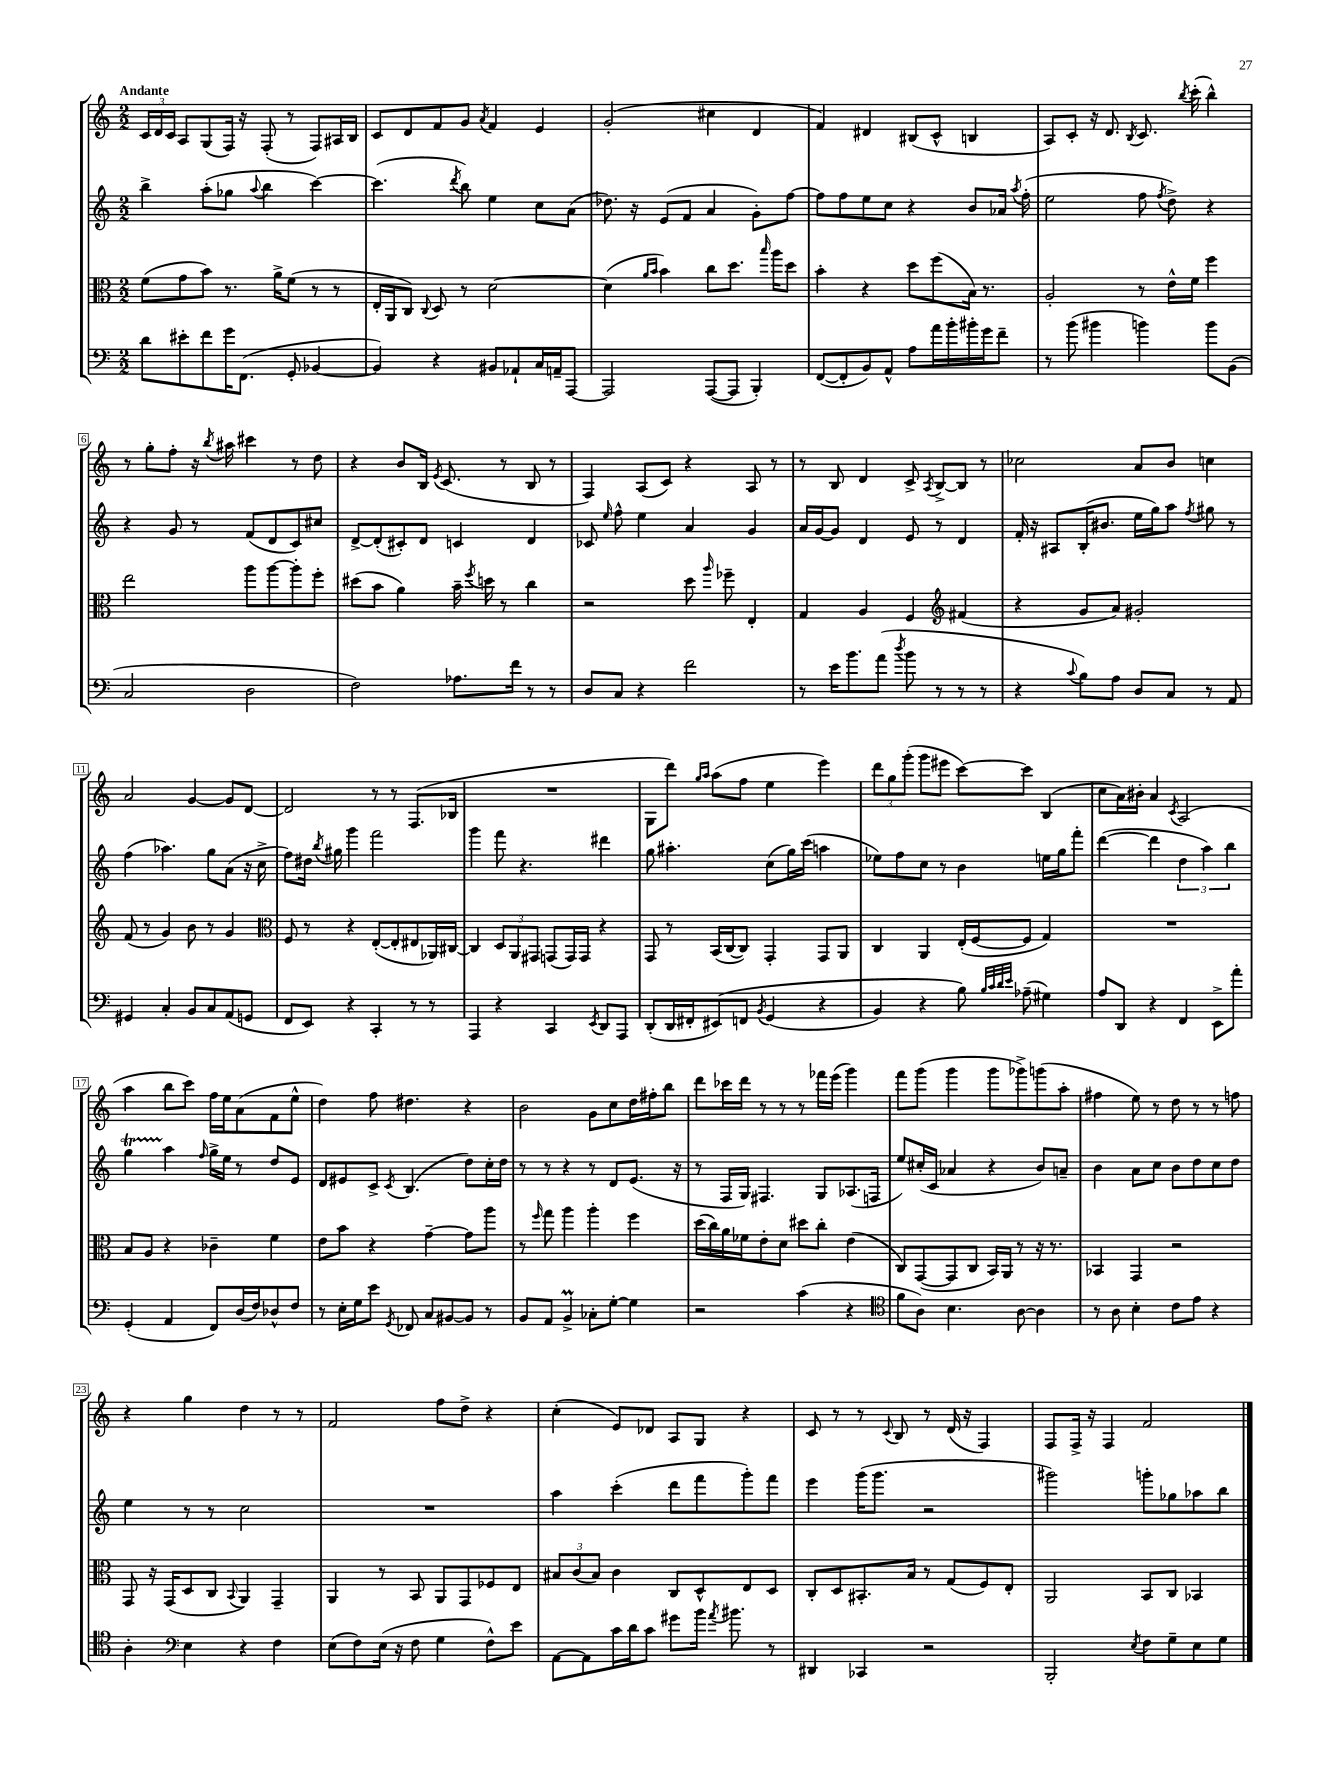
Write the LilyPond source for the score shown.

<<
\new StaffGroup <<
\new Staff = "s0" {
    \clef treble \key c \major \numericTimeSignature \time 2/2 \tempo "Andante"
    \autoBeamOff \tuplet 3/2 { c'16[ d'16 c'16] } a8[ g8( f16]) r16 f8-.( r8 f8[) ais16 b16] |
    c'8[ d'8 f'8 g'8] \acciaccatura { a'8 } f'4 e'4 |
    g'2-.( cis''4 d'4 |
    f'4) dis'4 bis8[( c'8]-^ b4 |
    a8[) c'8]-. r16 d'8. \acciaccatura { b8 } c'8. \acciaccatura { b''8 } c'''16-.( b''4-^) |
    r8 g''8[-. f''8]-. r16 \acciaccatura { b''8 } ais''16 cis'''4 r8 d''8 |
    r4 b'8[ b16] \acciaccatura { e'8 } c'8.( r8 b8 r8 |
    f4) a8[( c'8]) r4 a8 r8 |
    r8 b8 d'4 c'8-> \acciaccatura { a8 } b8[~-> b8] r8 |
    ces''2 a'8[ b'8] c''4 |
    a'2 g'4~ g'8[ d'8]~ |
    d'2 r8 r8 f8.[( bes16] |
    R1 |
    g8[ d'''8]) \grace { g''16[ a''16] } a''8[( f''8] e''4 e'''4) |
    \tuplet 3/2 { d'''8[ g''8 g'''8]-.( } g'''8[ eis'''8] c'''8[~) c'''8] b4( |
    c''8[ a'16) bis'16]-. a'4 \acciaccatura { c'8 } a2( |
    a''4 b''8[ c'''8]) f''16[ e''16 a'8( f'8 e''8]-^ |
    d''4) f''8 dis''4. r4 |
    b'2 g'8[ c''8 d''16 fis''16-. b''8] |
    d'''8[ ces'''16 d'''16] r8 r8 r8 fes'''16[ e'''16]( g'''4) |
    f'''8[ g'''8]( g'''4 g'''8[ ges'''8->) g'''8( a''8]-. |
    fis''4 e''8) r8 d''8 r8 r8 f''8 |
    r4 g''4 d''4 r8 r8 |
    f'2 f''8[ d''8]-> r4 |
    c''4-.( e'8[) des'8] a8[ g8] r4 |
    c'8 r8 r8 \appoggiatura { c'8 } b8 r8 d'16( r16 f4) |
    f8[ f16]-> r16 f4 f'2 \bar "|." |
}
\new Staff = "s1" {
    \clef treble \key c \major \numericTimeSignature \time 2/2
    \autoBeamOff b''4-> a''8[-.( ges''8] \appoggiatura { a''8 } b''4 c'''4~) |
    c'''4.( \acciaccatura { d'''8 } b''8) e''4 c''8[ a'8]( |
    des''8.) r16 e'8[( f'8] a'4 g'8[-.) f''8]~ |
    f''8[ f''8 e''8 c''8] r4 b'8[ aes'16] \acciaccatura { a''8 } f''16-.( |
    e''2 f''8 \acciaccatura { f''8 } d''8->) r4 |
    r4 g'8 r8 f'8[( d'8 c'8) cis''8] |
    d'8[~-> d'8-.( cis'8-.) d'8] c'4 d'4 |
    ces'8 \grace { e''16 } f''8-^ e''4 a'4 g'4 |
    a'16[ g'16~ g'8] d'4 e'8 r8 d'4 |
    f'16-. r16 ais8[ b16-.( bis'8.] e''16[ g''16) a''8] \acciaccatura { f''8 } gis''8 r8 |
    f''4( aes''4.) g''8[ a'8]( r16 c''16-> |
    f''8[) dis''16] \acciaccatura { b''8 } gis''16 g'''4 f'''2 |
    g'''4 f'''8 r4. dis'''4 |
    g''8 ais''4.-. c''8[( g''16) c'''16]( a''4 |
    ees''8[) f''8 c''8] r8 b'4 e''16[ g''16 f'''8]-. |
    d'''4~( d'''4 \tuplet 3/2 { d''4 a''4) b''4 } |
    g''4\startTrillSpan a''4\stopTrillSpan \grace { f''16 } g''16[-> e''16] r8 d''8[ e'8] |
    d'8[ eis'8 c'8]-> \acciaccatura { c'8 } b4.( d''8[) c''16-. d''16] |
    r8 r8 r4 r8 d'8[ e'8.]( r16 |
    r8 f16[ g16]) fis4. g8[ aes8.( f16] |
    e''8[) cis''16-.( c'16] aes'4 r4 b'8[) a'8]-- |
    b'4 a'8[ c''8] b'8[ d''8 c''8 d''8] |
    e''4 r8 r8 c''2 |
    R1 |
    a''4 c'''4-.( d'''8[ f'''8 g'''8-.) f'''8] |
    e'''4 g'''16[( g'''8.] r2 |
    gis'''2) g'''8[-. ges''8 aes''8 b''8] \bar "|." |
}
\new Staff = "s2" {
    \clef alto \key c \major \numericTimeSignature \time 2/2
    \autoBeamOff f'8[( g'8 b'8]) r8. a'16[-> f'8]( r8 r8 |
    e16[-. a,16 c8]) \appoggiatura { c8 } d8 r8 d'2~ |
    d'4( \grace { a'16[ b'16] } b'4) c''8[ d''8.] \grace { b''16 } a''16[ d''8] |
    b'4-. r4 d''8[ f''8( b16]) r8. |
    a2-. r8 e'16[-^ f'16] f''4 |
    e''2 a''8[ a''8~ a''8-. f''8]-. |
    dis''8[( b'8] a'4) b'16-- \acciaccatura { f''8 } d''16 r8 c''4 |
    r2 d''8 \grace { a''16 } fes''8-- e4-. |
    g4 a4 f4 \clef treble fis'4( |
    r4 g'8[ a'8]) gis'2-. |
    f'8( r8 g'4) b'8 r8 g'4 |
    \clef alto f8 r8 r4 e8[~-.( e8-. eis8 aes,16) cis16]~ |
    cis4 \tuplet 3/2 { d8[ a,8 gis,8] } g,8[( g,16) g,16] r4 |
    g,8 r8 b,16[( c16~ c8]) g,4-. g,8[ a,8] |
    c4 a,4 e16[-.( f16~ f8] g4) |
    R1 |
    b8[ a8] r4 ces'4-- f'4 |
    e'8[ b'8] r4 g'4~-- g'8[ a''8] |
    r8 \grace { f''16 } g''8 a''4 a''4-. f''4 |
    d''16[( c''16) a'16 fes'16 e'8-. d'8] dis''8[ c''8]-. e'4( |
    c8[) g,8~( g,8 c8] b,16[) a,16] r8 r16 r8. |
    bes,4 g,4 r2 |
    g,8 r16 g,16[( d8 c8] \appoggiatura { b,8 } a,4) g,4-- |
    a,4 r8 b,8 a,8[ g,8 fes8 e8] |
    \tuplet 3/2 { bis8[ c'8( bis8]) } c'4 c8[ d8-^ e8 d8] |
    c8[-. d8 bis,8.-. b16] r8 g8[( f8) e8]-. |
    a,2 b,8[ c8] bes,4 \bar "|." |
}
\new Staff = "s3" {
    \clef bass \key c \major \numericTimeSignature \time 2/2
    \autoBeamOff d'8[ eis'8-. f'8 g'16 f,8.]( g,8-. bes,4~ |
    bes,4) r4 bis,8[ aes,8-! c16 a,16-- a,,8]~ |
    a,,2 a,,8[~( a,,8] b,,4-.) |
    f,8[~( f,8-. b,8) a,8]-^ a8[ a'16 b'16-. bis'16-. g'16 f'8]-- |
    r8 b'8( bis'4 b'4) b'8[ b,8]( |
    c2 d2 |
    f2) aes8.[ f'16] r8 r8 |
    d8[ c8] r4 f'2 |
    r8 e'16[ b'8. a'8]( \acciaccatura { d''8 } b'8 r8 r8 r8 |
    r4 \appoggiatura { c'8 } b8[) a8] d8[ c8] r8 a,8 |
    gis,4 c4-. b,8[ c8 a,8( g,8] |
    f,8[ e,8]) r4 c,4-. r8 r8 |
    a,,4 r4 c,4 \acciaccatura { e,8 } d,8[ a,,8] |
    d,8[-.( d,16 fis,16-. eis,8)\( f,8] \acciaccatura { b,8 } g,4( r4 |
    b,4) r4 b8\) \grace { b32[ c'32 d'32 e'32] } aes8--( gis4) |
    a8[ d,8] r4 f,4 e,8[-> a'8]-. |
    g,4-.( a,4 f,8[) d16( f16) des8-^ f8] |
    r8 e16[-. g16 e'8] \acciaccatura { g,8 } fes,8 c8[ bis,8~ bis,8] r8 |
    b,8[ a,8] b,4->\prall ces8[-. g8]~-. g4 |
    r2 c'4( r4 |
    \clef tenor f'8[ a8]) b4. a8~ a4 |
    r8 a8 b4-. c'8[ e'8] r4 |
    a4-. \clef bass e4 r4 f4 |
    e8[( f8) e16]( r16 f8 g4 f8[-^) e'8] |
    a,8[~ a,8 c'16 d'16 c'8] gis'8[ b'16] \acciaccatura { a'8 } bis'8. r8 |
    dis,4 ces,4 r2 |
    b,,2-. \acciaccatura { e8 } f8[ g8-- e8 g8] \bar "|." |
}
>>
>>
\layout { \context { \Score \override BarNumber.stencil = #(make-stencil-boxer 0.1 0.3 ly:text-interface::print) } }
